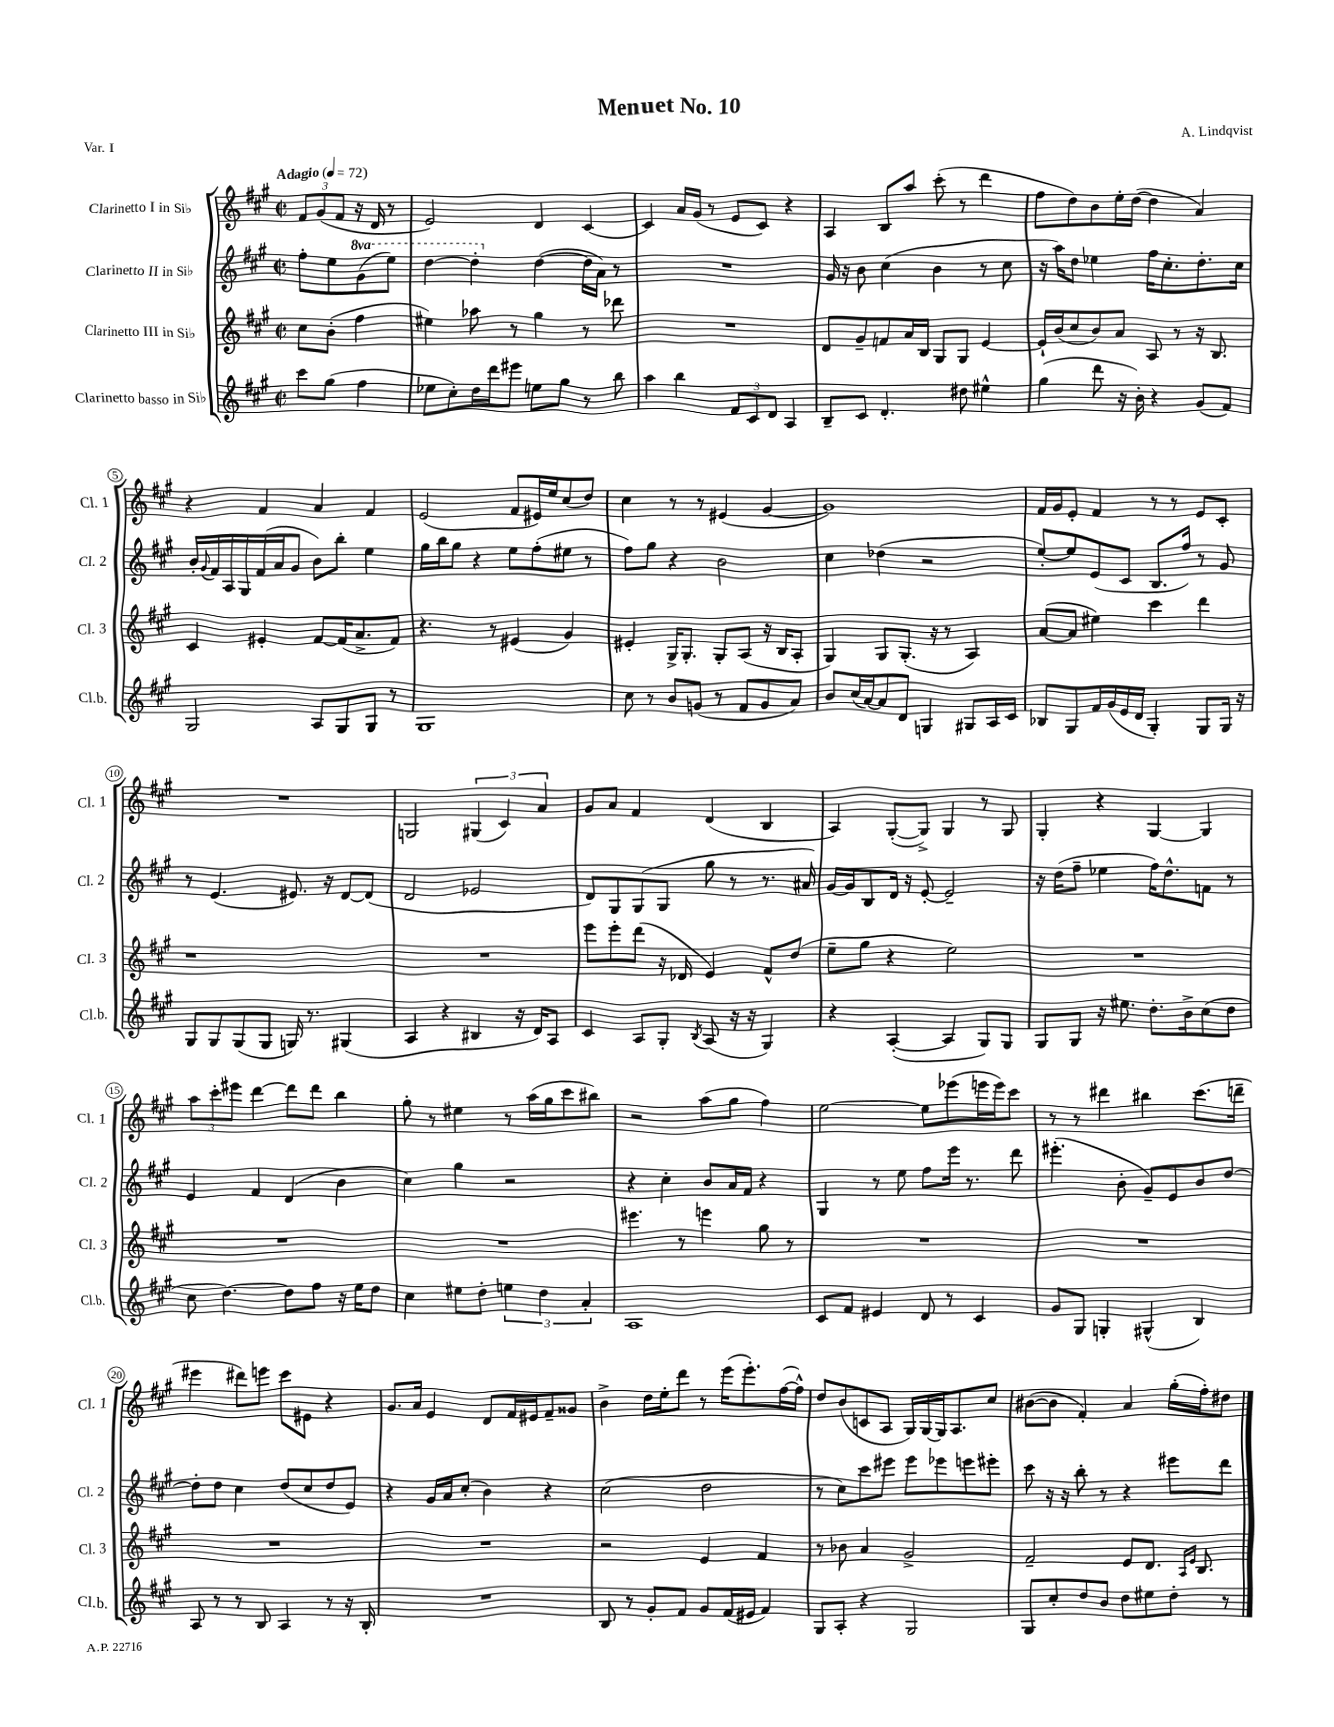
\header { title = "Menuet No. 10" composer = "A. Lindqvist" piece = "Var. I" }
<<
\new StaffGroup <<
\new Staff = "s0" \with { instrumentName = "Clarinetto I in Sib" shortInstrumentName = "Cl. 1" } {
    \clef treble \key a \major \defaultTimeSignature \time 2/2 \partial 2 \tempo "Adagio" 4 = 72
    \tuplet 3/2 { fis'8 gis'8( fis'8 } r16 d'16 r8 |
    e'2) d'4 cis'4~ |
    cis'4 a'16 gis'16( r8 e'8 cis'8) r4 |
    a4 b8 a''8 cis'''8-.( r8 d'''4 |
    fis''8 d''8) b'8 e''16-. d''16~( d''4 a'4) |
    r4 fis'4 a'4 fis'4 |
    e'2( fis'8 eis'16) e''16 cis''8( d''8) |
    cis''4 r8 r8 eis'4( gis'4~ |
    gis'1) |
    fis'16 gis'16 e'8-. fis'4 r8 r8 e'8 cis'8-. |
    R1 |
    g2 \tuplet 3/2 { gis4( cis'4) a'4 } |
    gis'8 a'8 fis'4 d'4( b4 |
    a4) gis8~-.( gis8->) gis4 r8 gis8 |
    gis4-. r4 gis4~ gis4 |
    \tuplet 3/2 { a''8 cis'''8-. eis'''8 } d'''4~ d'''8 d'''8 b''4 |
    gis''8-. r8 eis''4 r8 a''16( gis''16 cis'''8 bis''8) |
    r2 a''8( gis''8 fis''4) |
    e''2~ e''8 ees'''8( e'''16 e'''16) cis'''8 |
    r8 r8 dis'''4 bis''4 cis'''8.( d'''16-- |
    eis'''4 dis'''8) e'''8 cis'''8 eis'8 r4 |
    gis'8. a'16 e'4 d'8 fis'16 eis'16 fis'8-- gisis'8 |
    b'4-> d''16 e''16-. d'''8 r8 e'''16( e'''8.-.) fis''16~( fis''16-^) |
    d''8 b'8( c'8 a8 gis16) gis16~ gis16 a8. cis''8 |
    bis'8~( bis'8 fis'4-.) a'4 gis''16-.( fis''16-.) dis''8 \bar "|." |
}
\new Staff = "s1" \with { instrumentName = "Clarinetto II in Sib" shortInstrumentName = "Cl. 2" } {
    \clef treble \key a \major \defaultTimeSignature \time 2/2 \set Staff.ottavationMarkups = #ottavation-simple-ordinals \partial 2
    fis''8-. e''8 \ottava #1 gis''8( e'''8) |
    d'''4~ d'''4-. \ottava #0 d''4~( d''16 a'16) r8 |
    R1 |
    gis'16 r16 b'8 cis''4( b'4 r8 cis''8 |
    r16 a''16) d''8 ees''4 fis''16 cis''8.-. d''8.-. cis''16 |
    b'16-. \appoggiatura { gis'8 } fis'16 a16 gis16 fis'16( a'16 gis'8 b'8) b''8-. e''4 |
    gis''16 b''16 gis''8 r4 e''8 fis''8-.( eis''8 r8 |
    fis''8) gis''8 r4 b'2 |
    cis''4 des''4( r2 |
    e''8~-.) e''8 e'8( cis'8 b8. fis''16) r8 gis'8 |
    r8 e'4.( eis'8.) r16 d'8~ d'8( |
    d'2 ees'2 |
    d'8) gis8 gis8( gis8 gis''8 r8 r8. ais'16) |
    gis'16~ gis'16 b8 d'16 r16 e'8~-. e'2-- |
    r16 d''16( fis''8-- ees''4 fis''16) d''8.-^ f'8 r8 |
    e'4 fis'4 d'4( b'4 |
    cis''4) gis''4 r2 |
    r4 cis''4-. b'8 a'16 fis'16 r4 |
    gis4 r8 e''8 fis''8 e'''16 r8. d'''8 |
    eis'''4.-.( b'8-. gis'8--) e'8 b'8 d''8~ |
    d''8-. d''8 cis''4 d''8( cis''8 d''8 e'8) |
    r4 gis'16 a'16 cis''8-.( b'4) r4 |
    cis''2( d''2 |
    r8 cis''8) cis'''8 eis'''8 eis'''8 ees'''8 e'''8 eis'''8-. |
    cis'''8 r16 r16 b''8-. r8 r4 eis'''8 d'''8 \bar "|." |
}
\new Staff = "s2" \with { instrumentName = "Clarinetto III in Sib" shortInstrumentName = "Cl. 3" } {
    \clef treble \key a \major \defaultTimeSignature \time 2/2 \partial 2
    cis''8 b'8-.( fis''4 |
    eis''4) aes''8 r8 gis''4 r8 des'''8 |
    R1 |
    d'8 gis'8-- f'8 a'16 b16 gis8 gis8 e'4~ |
    e'16-! b'16( cis''8 b'8) a'8 a8 r8 r16 b8. |
    cis'4 eis'4-. fis'8~ fis'16( a'8.-> fis'8) |
    r4. r8 eis'4( gis'4) |
    eis'4-. gis16-> gis8.-. gis8-. a8( r16 b16 a8-. |
    gis4) gis8 gis8.-.( r16 r8 a4) |
    a'8~( a'8 eis''4) cis'''4 d'''4 |
    r1 |
    R1 |
    e'''8 e'''8-. d'''8( r16 des'16 e'4) fis'8-^ d''8( |
    e''8-- gis''8 r4 e''2) |
    R1 |
    R1 |
    R1 |
    eis'''4. r8 e'''4 gis''8 r8 |
    R1 |
    R1 |
    R1 |
    R1 |
    r2 e'4 fis'4 |
    r8 bes'8 a'4 gis'2-> |
    fis'2-- e'8 d'8. \grace { a16 e'16 } b8. \bar "|." |
}
\new Staff = "s3" \with { instrumentName = "Clarinetto basso in Sib" shortInstrumentName = "Cl.b." } {
    \clef treble \key a \major \defaultTimeSignature \time 2/2 \partial 2
    cis'''8 gis''8( fis''4 |
    ees''8 cis''8-.) d''16 d'''16 eis'''8 e''8 gis''8 r8 b''8 |
    a''4 b''4 \tuplet 3/2 { fis'8 cis'8 d'8 } a4 |
    b8-- cis'8 d'4.-. dis''8 eis''4-^ |
    gis''4( d'''8 r16 b'16-.) r4 gis'8( fis'8) |
    gis2 a8 gis8 gis8 r8 |
    gis1 |
    cis''8 r8 b'8 g'8( r8 fis'8 g'8 a'8) |
    b'8 cis''16( a'16~) a'8 d'8 g4 gis8 a16 cis'16 |
    bes8 gis8 fis'16 gis'16( e'16 d'16 gis4-.) gis8 gis16 r16 |
    gis8 gis8 gis8( gis8 g16) r8. gis4( |
    a4 r4 bis4 r16 d'16) a8 |
    cis'4 a8 gis8-. \acciaccatura { b8 } a8( r16 r16 gis4) |
    r4 a4~-.( a4 gis8) gis8 |
    gis8 gis8 r16 eis''8. d''8.-. b'16-> cis''8( d''8 |
    cis''8 d''4.~) d''8 fis''8 r16 e''16 d''8 |
    cis''4 eis''8 d''8-. \tuplet 3/2 { e''4 d''4 a'4-. } |
    a1 |
    cis'8 fis'8 eis'4 d'8 r8 cis'4 |
    gis'8 gis8 g4-. gis4-^( b4) |
    a8 r8 r8 b8 a4 r8 r16 b16-. |
    R1 |
    b8 r8 gis'8-. fis'8 gis'8 fis'16( eis'16 fis'4) |
    gis8 a8-. r4 gis2 |
    gis8 cis''8-. d''8 b'8 d''8 eis''8 d''8-. r8 \bar "|." |
}
>>
>>
\layout { \context { \Score \override BarNumber.stencil = #(make-stencil-circler 0.1 0.3 ly:text-interface::print) } }
